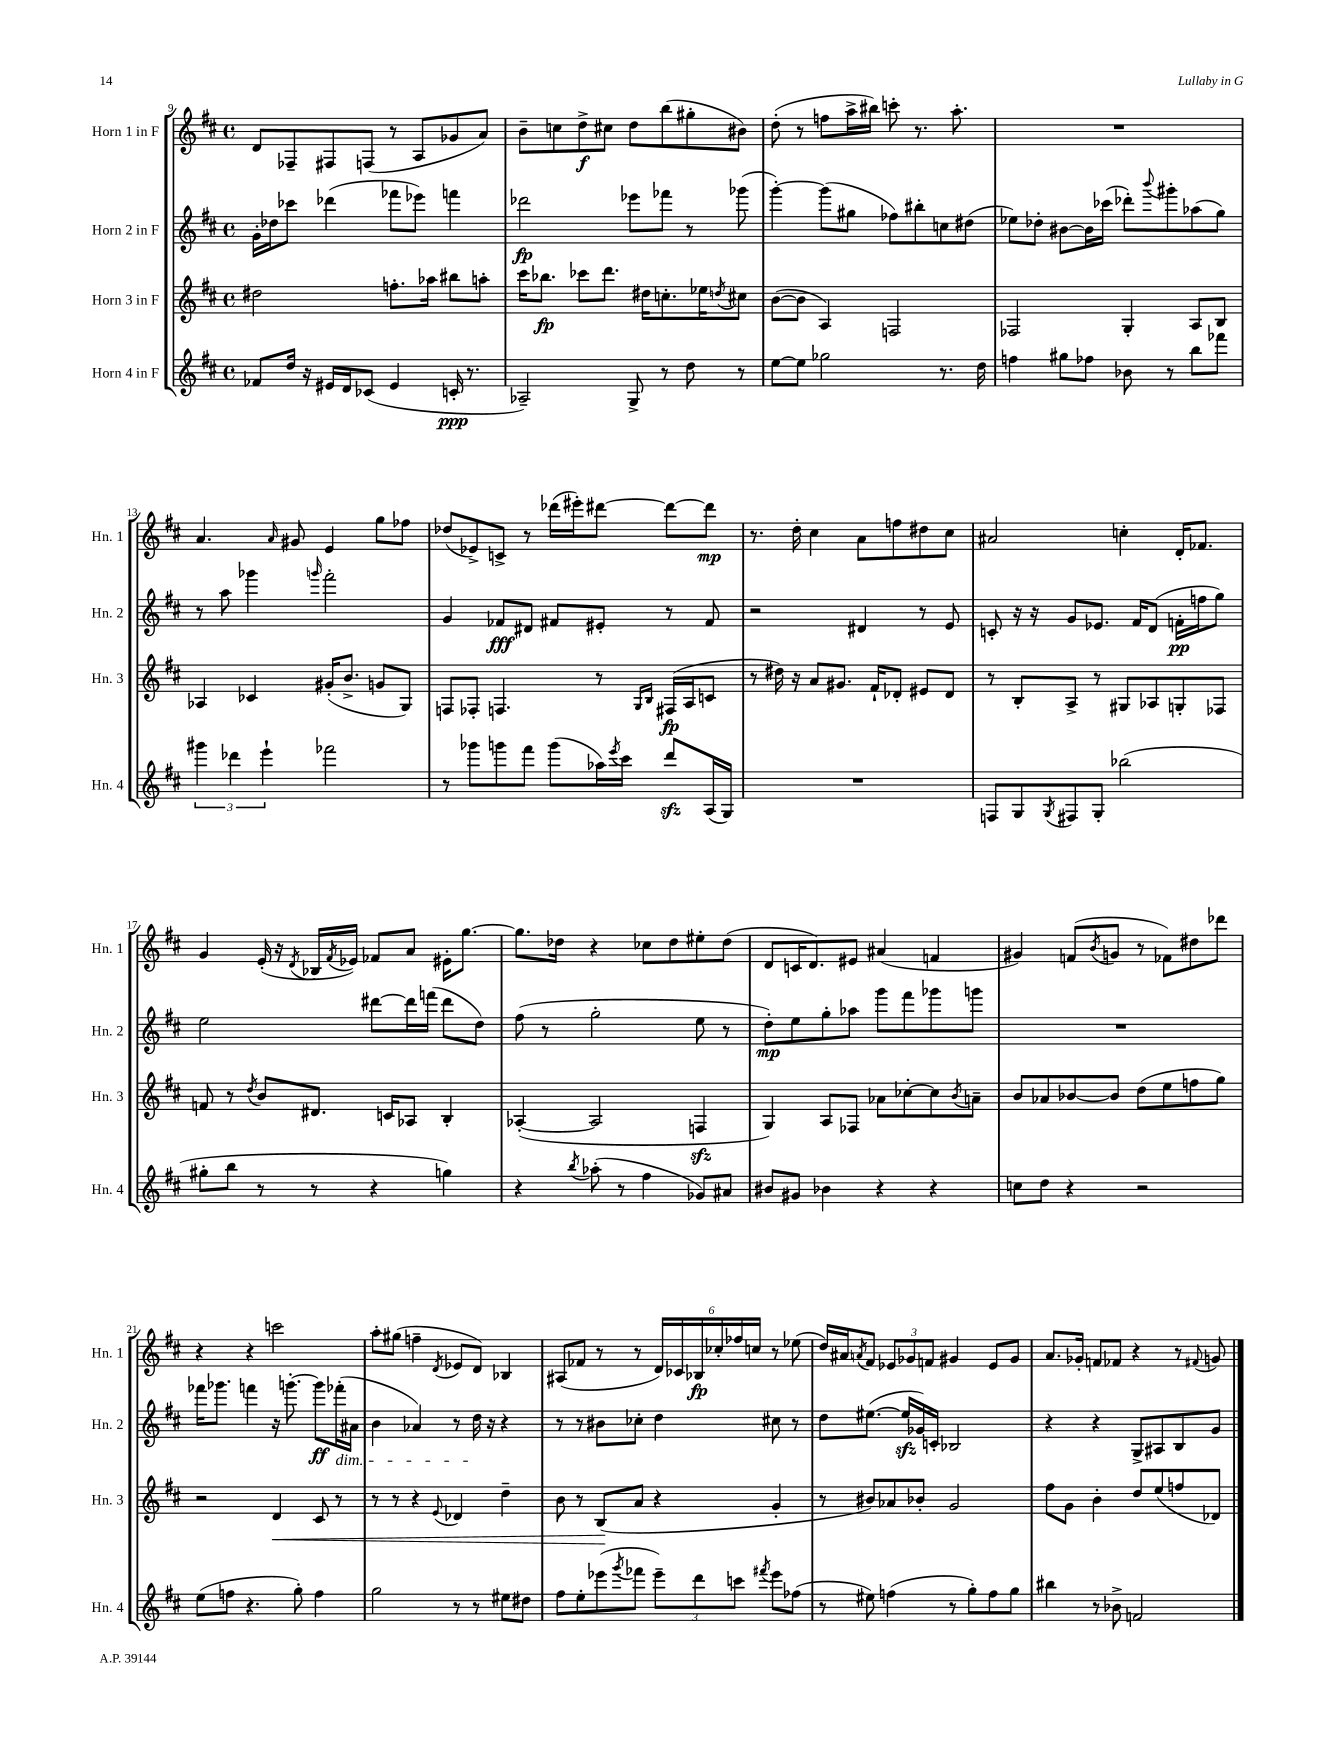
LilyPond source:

<<
\new StaffGroup <<
\new Staff = "s0" \with { instrumentName = "Horn 1 in F" shortInstrumentName = "Hn. 1" } {
    \clef treble \key d \major \defaultTimeSignature \time 4/4
    d'8 fes8-- fis8 f8( r8 a8 ges'8 a'8) |
    b'8-- c''8 d''8->\f cis''8 d''8 b''8( gis''8-. bis'8) |
    d''8-.( r8 f''8 a''16-> bis''16) c'''8-. r8. a''8.-. |
    R1 |
    a'4. \grace { a'16 } gis'8 e'4 g''8 fes''8 |
    des''8( ees'8->) c'8-> r8 des'''16( eis'''16-.) dis'''8~ dis'''8~ dis'''8\mp |
    r8. d''16-. cis''4 a'8 f''8 dis''8 cis''8 |
    ais'2 c''4-. d'16-. fes'8. |
    g'4 e'16-.( r16 \acciaccatura { d'8 } bes16 \acciaccatura { fis'8 } ees'16) fes'8 a'8 eis'16-. g''8.~ |
    g''8. des''16 r4 ces''8 des''8 eis''8-. des''8( |
    d'8 c'16 d'8.) eis'8 ais'4( f'4 |
    gis'4) f'8( \acciaccatura { b'8 } g'8 r8 fes'8) dis''8 des'''8 |
    r4 r4 c'''2 |
    a''8-. gis''8( f''4-- \acciaccatura { d'8 } ees'8 d'8) bes4 |
    ais8( fes'8 r8 r8 \tuplet 6/4 { d'16) ces'16 bes16\fp ces''16-. fes''16 c''16 } r8 ees''8( |
    d''16) ais'16 \acciaccatura { a'8 } fis'8 \tuplet 3/2 { ees'8 ges'8 f'8 } gis'4 ees'8 gis'8 |
    a'8. ges'16-. f'8 fes'8 r4 r8 \appoggiatura { fis'8 } g'8 \bar "|." |
}
\new Staff = "s1" \with { instrumentName = "Horn 2 in F" shortInstrumentName = "Hn. 2" } {
    \clef treble \key d \major \defaultTimeSignature \time 4/4
    g'16-. des''16 ces'''8 des'''4( fes'''8 ees'''8) f'''4 |
    des'''2\fp ees'''8 fes'''8 r8 ges'''8( |
    g'''4~-.) g'''8( gis''8 fes''8) bis''8-. c''8 dis''8( |
    ees''8) des''8-. bis'8~ bis'16 ces'''16( des'''8-.) \appoggiatura { b'''8 } gis'''8-. aes''8( g''8) |
    r8 a''8 ges'''4 \grace { g'''16 } fis'''2-. |
    g'4 fes'8\fff dis'8 fis'8 eis'8-. r8 fis'8 |
    r2 dis'4 r8 e'8 |
    c'8-. r16 r16 g'8 ees'8. fis'16 d'8( f'16-.\pp f''16 g''8) |
    e''2 dis'''8~ dis'''16 f'''16( dis'''8 d''8) |
    fis''8( r8 g''2-. e''8 r8 |
    d''8-.\mp) e''8 g''8-. aes''8 g'''8 fis'''8 ges'''8 g'''8 |
    R1 |
    fes'''16 ges'''8. f'''4 r16 g'''8.~-. g'''8\ff fes'''16-.\dim( ais'16 |
    b'4 aes'4) r8 d''16\! r16 r4 |
    r8 r8 bis'8 ces''8-. d''4 cis''8 r8 |
    d''8 eis''8.~( eis''16\sfz ges'16) c'16-. bes2 |
    r4 r4 g8-> ais8 b8 g'8 \bar "|." |
}
\new Staff = "s2" \with { instrumentName = "Horn 3 in F" shortInstrumentName = "Hn. 3" } {
    \clef treble \key d \major \defaultTimeSignature \time 4/4
    dis''2 f''8.-. aes''16 bis''8 a''8-. |
    cis'''16 bes''8.\fp ces'''8 d'''8. dis''16 c''8.-. ees''16 \acciaccatura { d''8 } cis''8 |
    b'8~( b'8 a4) f2 |
    fes2 g4-. a8 b8 |
    aes4 ces'4 gis'16-.( b'8.-> g'8 g8) |
    f8 fes8-. f4. r8 \grace { g16 b16 } fis16\fp( a16 c'8 |
    r8 dis''16) r16 a'8 gis'8. fis'16-! des'8-. eis'8 des'8 |
    r8 b8-. a8-> r8 gis8 aes8 g8-. fes8 |
    f'8 r8 \acciaccatura { d''8 } b'8 dis'8. c'16 aes8 b4-. |
    aes4~-.( aes2 f4\sfz |
    g4) a8 fes8 aes'8 ces''8~-. ces''8 \acciaccatura { b'8 } a'8-- |
    b'8 aes'8 bes'8~ bes'8 d''8( e''8 f''8 g''8) |
    r2 d'4\< cis'8 r8 |
    r8 r8 r4 \appoggiatura { e'8 } des'4 d''4-- |
    b'8 r8 b8\!( a'8 r4 g'4-. |
    r8 bis'8) aes'8 bes'8-. g'2 |
    fis''8 g'8 b'4-. d''8 e''8( f''8 des'8) \bar "|." |
}
\new Staff = "s3" \with { instrumentName = "Horn 4 in F" shortInstrumentName = "Hn. 4" } {
    \clef treble \key d \major \defaultTimeSignature \time 4/4
    fes'8 d''16 r16 eis'16 d'16 ces'8( eis'4 c'16-.\ppp r8. |
    aes2--) g8-> r8 d''8 r8 |
    e''8~ e''8 ges''2 r8. d''16 |
    f''4 gis''8 fes''8 bes'8 r8 b''8 fes'''8 |
    \tuplet 3/2 { gis'''4 des'''4 e'''4-! } fes'''2 |
    r8 ges'''8 g'''8 fis'''8 g'''8( aes''16) \acciaccatura { e'''8 } cis'''16 d'''8\sfz a16( g16) |
    R1 |
    f8 g8 \acciaccatura { g8 } fis8 g8-. bes''2( |
    gis''8-. b''8 r8 r8 r4 g''4) |
    r4 \acciaccatura { b''8 } aes''8-.( r8 fis''4 ges'8) ais'8 |
    bis'8 gis'8 bes'4 r4 r4 |
    c''8 d''8 r4 r2 |
    e''8( f''8 r4. g''8-.) f''4 |
    g''2 r8 r8 eis''8 dis''8 |
    fis''8 e''8-. ees'''8( \acciaccatura { g'''8 } fes'''8 \tuplet 3/2 { ees'''8--) d'''8 c'''8 } \acciaccatura { fis'''8 } ees'''8 fes''8( |
    r8 eis''8) f''4( r8 g''8-.) f''8 g''8 |
    bis''4 r8 bes'8-> f'2 \bar "|." |
}
>>
>>
\layout { \context { \Score currentBarNumber = #9 } }
